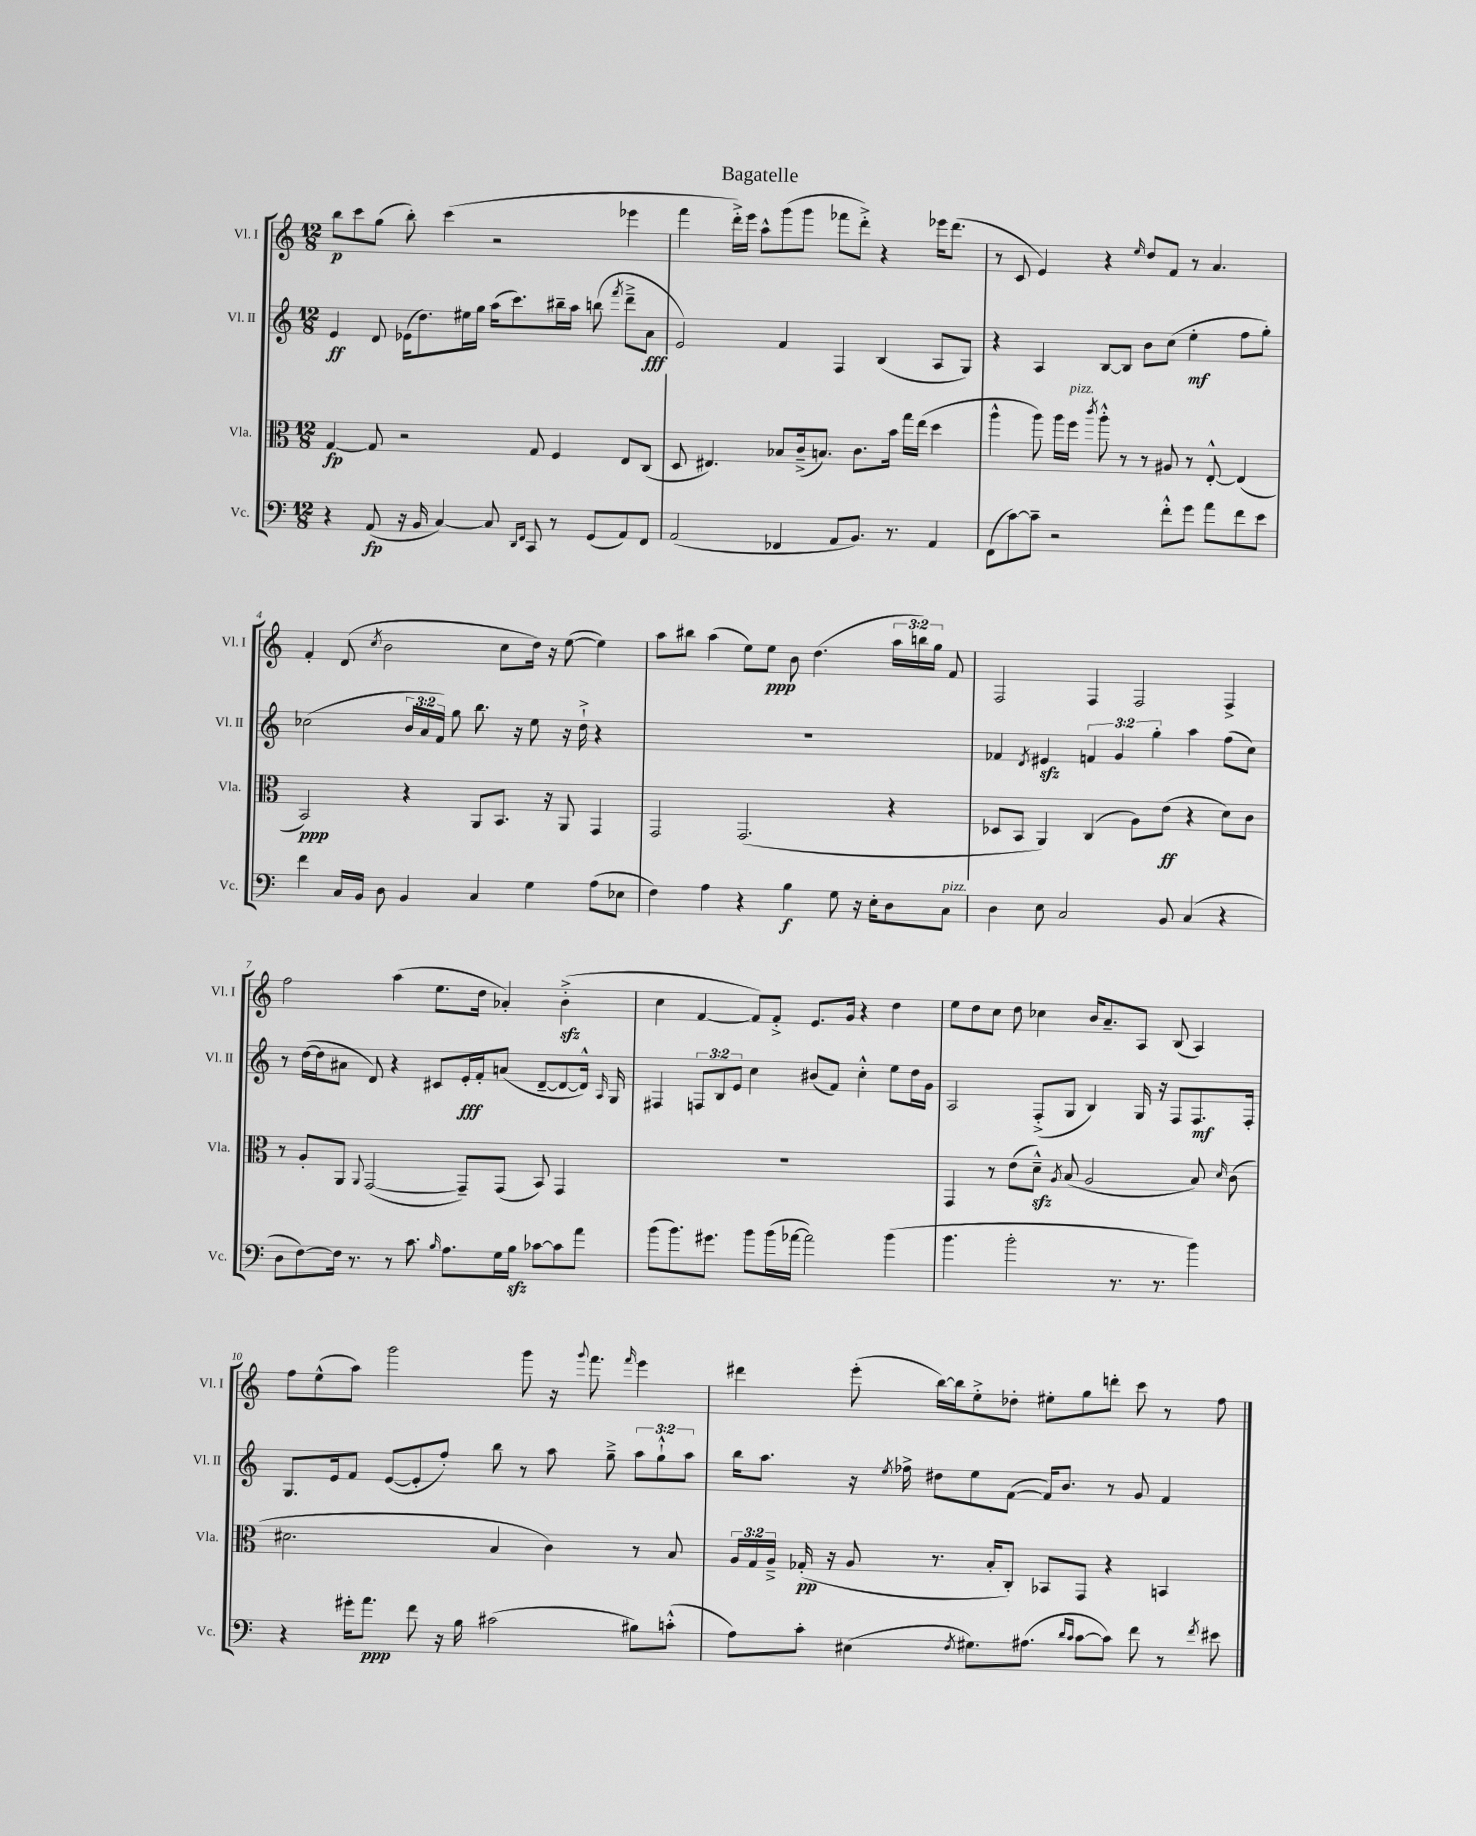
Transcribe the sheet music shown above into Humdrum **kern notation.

**kern	**kern	**kern	**kern
*staff4	*staff3	*staff2	*staff1
*clefF4	*clefC3	*clefG2	*clefG2
*k[]	*k[]	*k[]	*k[]
*M12/8	*M12/8	*M12/8	*M12/8
4r	[4G/	4e/	8bb\L
.	.	.	8ccc\
(8AA/	8G/]	8d/	(8gg\J
16r	2r	(16e-\LK	8bb'\)
16BB/	.	8.dd\)	.
[4C/)	.	.	(4ccc\
.	.	16ee#\L	.
.	.	16gg\JJ	.
8C/]	.	(16aa\LK	2r
.	.	8.ccc\)	.
16qqDD/LL	.	.	.
16qqFF/JJ	.	.	.
8CC/	8G/	.	.
8r	4F/	16bb#~\L	.
.	.	16aa\JJ	.
(8GG/L	.	(8bb\	.
.	.	8qfff/	.
8AA/)	8E/L	8ddd~^\L	4eee-\
8FF/J	(8C/J	8a\J	.
=	=	=	=
(2AA/	8D/	2e/)	4fff\
.	4.E#/)	.	.
.	.	.	16ddd'^\LL)
.	.	.	16eee\JJ
.	.	.	8aa^^\L
4FF-/	8B-/L	4f/	(8ggg\
.	(16c~^/k	.	8ggg\J
.	8.B/J)	.	.
8AA/L	.	4F/	8fff-\L
8.BB/J)	8.c\L	.	8ddd'^\J)
.	.	(4B/	4r
8.r	16b\Jk	.	.
.	16gg\LL	.	.
.	(16ee\JJ	.	.
4AA/	4dd\	8A/L	16eee-\LK
.	.	.	(8.ddd\J
.	.	8G/J)	.
=	=	=	=
(8FF\L	4aa^^\	4r	8r
[8c\)	.	.	8c/
8c~\]J	8aa\)	4A/	4e/)
2r	16aa\LL	.	.
.	16ff\JJ	.	.
.	8qccc/	.	.
.	8aa'^^\	[8B/L	4r
.	8r	8B/]J	.
.	.	.	16qqee/
.	8r	8b\L	8dd/L
8f'^^\L	8A#/	(8cc\J	8f/J
8g\J	8r	4ee'\	8r
8a\L	[8E'^^/	.	4.a/
8f\	(4E/]	8ff\L	.
8e\J	.	8gg'\J)	.
=	=	=	=
4f\	2BB/)	(2cc-\	4f'/
16C/LL	.	.	(8d/
16BB/JJ	.	.	.
.	.	.	8qcc/
8D\	.	.	2b\
4BB/	4r	24b/LL	.
.	.	24a/	.
.	.	24f/JJ)	.
.	.	8gg\	.
4C/	8AA/L	8.bb\	.
.	8.BB/J	.	8cc\L
.	.	16r	.
4G\	.	8ee\	16dd\Jk)
.	16r	.	16r
.	8AA/	16r	([8ee\
.	.	16dd`^\	.
(8A\L	4GG/	4r	4ee\])
8E-\J	.	.	.
=	=	=	=
4F\)	2GG/	1.r	8aa\L
.	.	.	8bb#\J
4A\	.	.	(4aa\
4r	(2.GG/	.	8ee\L)
.	.	.	8ee\J
4B\	.	.	8b\
.	.	.	(4.dd\
8G\	.	.	.
16r	.	.	.
16E'\LK	.	.	.
8D\	4r	.	24aa\LL
.	.	.	24bb\)
.	.	.	24gg\JJ
8C\J	.	.	8f/
=	=	=	=
4D\	8D-/L	4f-/	2F/
.	8BB/J	.	.
.	.	8qd/	.
8E\	4AA/)	4e#/	.
2C/	.	.	.
.	(4C/	6f/	4F/
.	.	6g/	.
.	8A\L)	.	2F/
.	.	6gg'\	.
8BB/	(8e\J	.	.
(4C/	4r	4aa\	.
4r	8d\L)	(8ff\L	4F^/
.	8c\J	8cc\J)	.
=	=	=	=
8D\L	8r	8r	2ff\
[8F\)	8A'/L	([16dd\LL	.
.	.	16dd\]J	.
16F\]Jk	8AA/J	8a#\J	.
8.r	.	.	.
.	8qqAA/	.	.
.	([2GG/	8d/)	.
8r	.	4r	(4aa\
8.c\	.	.	.
.	.	8c#/L	8.ee\L
16qqB/	.	.	.
8.A\L	.	.	.
.	8GG~/]L)	16e'/L	.
.	.	16f'/J	16dd\Jk
16G\L	(8GG/J	(8a/J	4a-'/)
16B\JJ	.	.	.
[8c-\L	8BB/)	[8d~/L	.
8c-\]	4GG/	8d/_	(4b'^\
8a\J	.	16d^^/]Jk)	.
.	.	16qqA/	.
.	.	16G/	.
=	=	=	=
(8b\L	1.r	4F#/	4cc\
8.b\)	.	.	.
.	.	12F/L	[4f/
8.g#\J	.	.	.
.	.	12B/	.
.	.	12e/J	.
8b\L	.	4cc\	8f/]L)
(16b\L	.	.	8f'^/J
[16a-\JJ	.	.	.
2a-\])	.	(8b#/L	8.e/L
.	.	8f/J)	.
.	.	.	16g/Jk
.	.	4cc'^^\	4r
(4b\	.	8ee\L	4dd\
.	.	16dd\L	.
.	.	16g\JJ	.
=	=	=	=
4.b\	4GG/	2A/	8ee\L
.	.	.	8dd\
.	8r	.	8cc\J
2b'\	(8e\L	.	8dd\
.	8d~^^\J)	(8F'^/L	4cc-\
.	8qA/	.	.
.	(8B/	8G/J	.
.	2A/	4B/)	16b/LK
.	.	.	8.a~/
8.r	.	.	.
.	.	16G/	8A/J
8.r	.	16r	.
.	.	8F/L	(8B/
4b\)	8B/)	8.F/	4A/)
.	16qqd/	.	.
.	(8c\	.	.
.	.	16F'/Jk	.
=	=	=	=
4r	2.d#\	8.G/L	8ff\L
.	.	.	(8ee^^\
.	.	16e/k	.
16g#'\LK	.	8f/J	8aa\J)
8.a\J	.	.	.
.	.	([8e/L	2ggg\
8f\	.	8e'/]	.
16r	.	8ff'/J)	.
16B\	.	.	.
(2c#\	4B/	8bb\	.
.	.	8r	8ggg\
.	4c\)	8aa\	16r
.	.	.	8qqggg/
.	.	.	8.fff\
.	.	8gg~^\	.
.	.	.	16qqfff/
8B#\L)	8r	12aa\L	4eee\
.	.	12gg`^^\	.
(8c'^^\J	8B/	.	.
.	.	12aa\J	.
=	=	=	=
8A\L)	24A/LL	16bb\LK	4ddd#\
.	24G/	.	.
.	.	8.aa\J	.
.	24A~^/JJ	.	.
8c'\J	(16G-'/	.	.
.	16r	.	.
(4E#\	8A/	16r	(8eee'\
.	.	8qee/	.
.	.	16ff-^\	.
.	8.r	8dd#\L	[16bb\LL)
.	.	.	16bb\]J
8qF/	.	.	.
8.G#\L)	.	8ee\	8ee'^\
.	16B'/LK	.	.
.	8C'/J)	([8f\J	8dd-'\J
(8.A#\J	.	.	.
.	8BB-/L	16f/]LK)	8ee#'\L
.	.	8.b/J	.
16qqd/LL	.	.	.
16qqc/JJ	.	.	.
[8c\L	8GG/J	.	8gg\
8c\]J)	4r	8r	8ddd'\J
8f\	.	8g/	8ccc\
8r	4BB/	4f/	8r
8qf/	.	.	.
8e#\	.	.	8ff\
==	==	==	==
*-	*-	*-	*-
